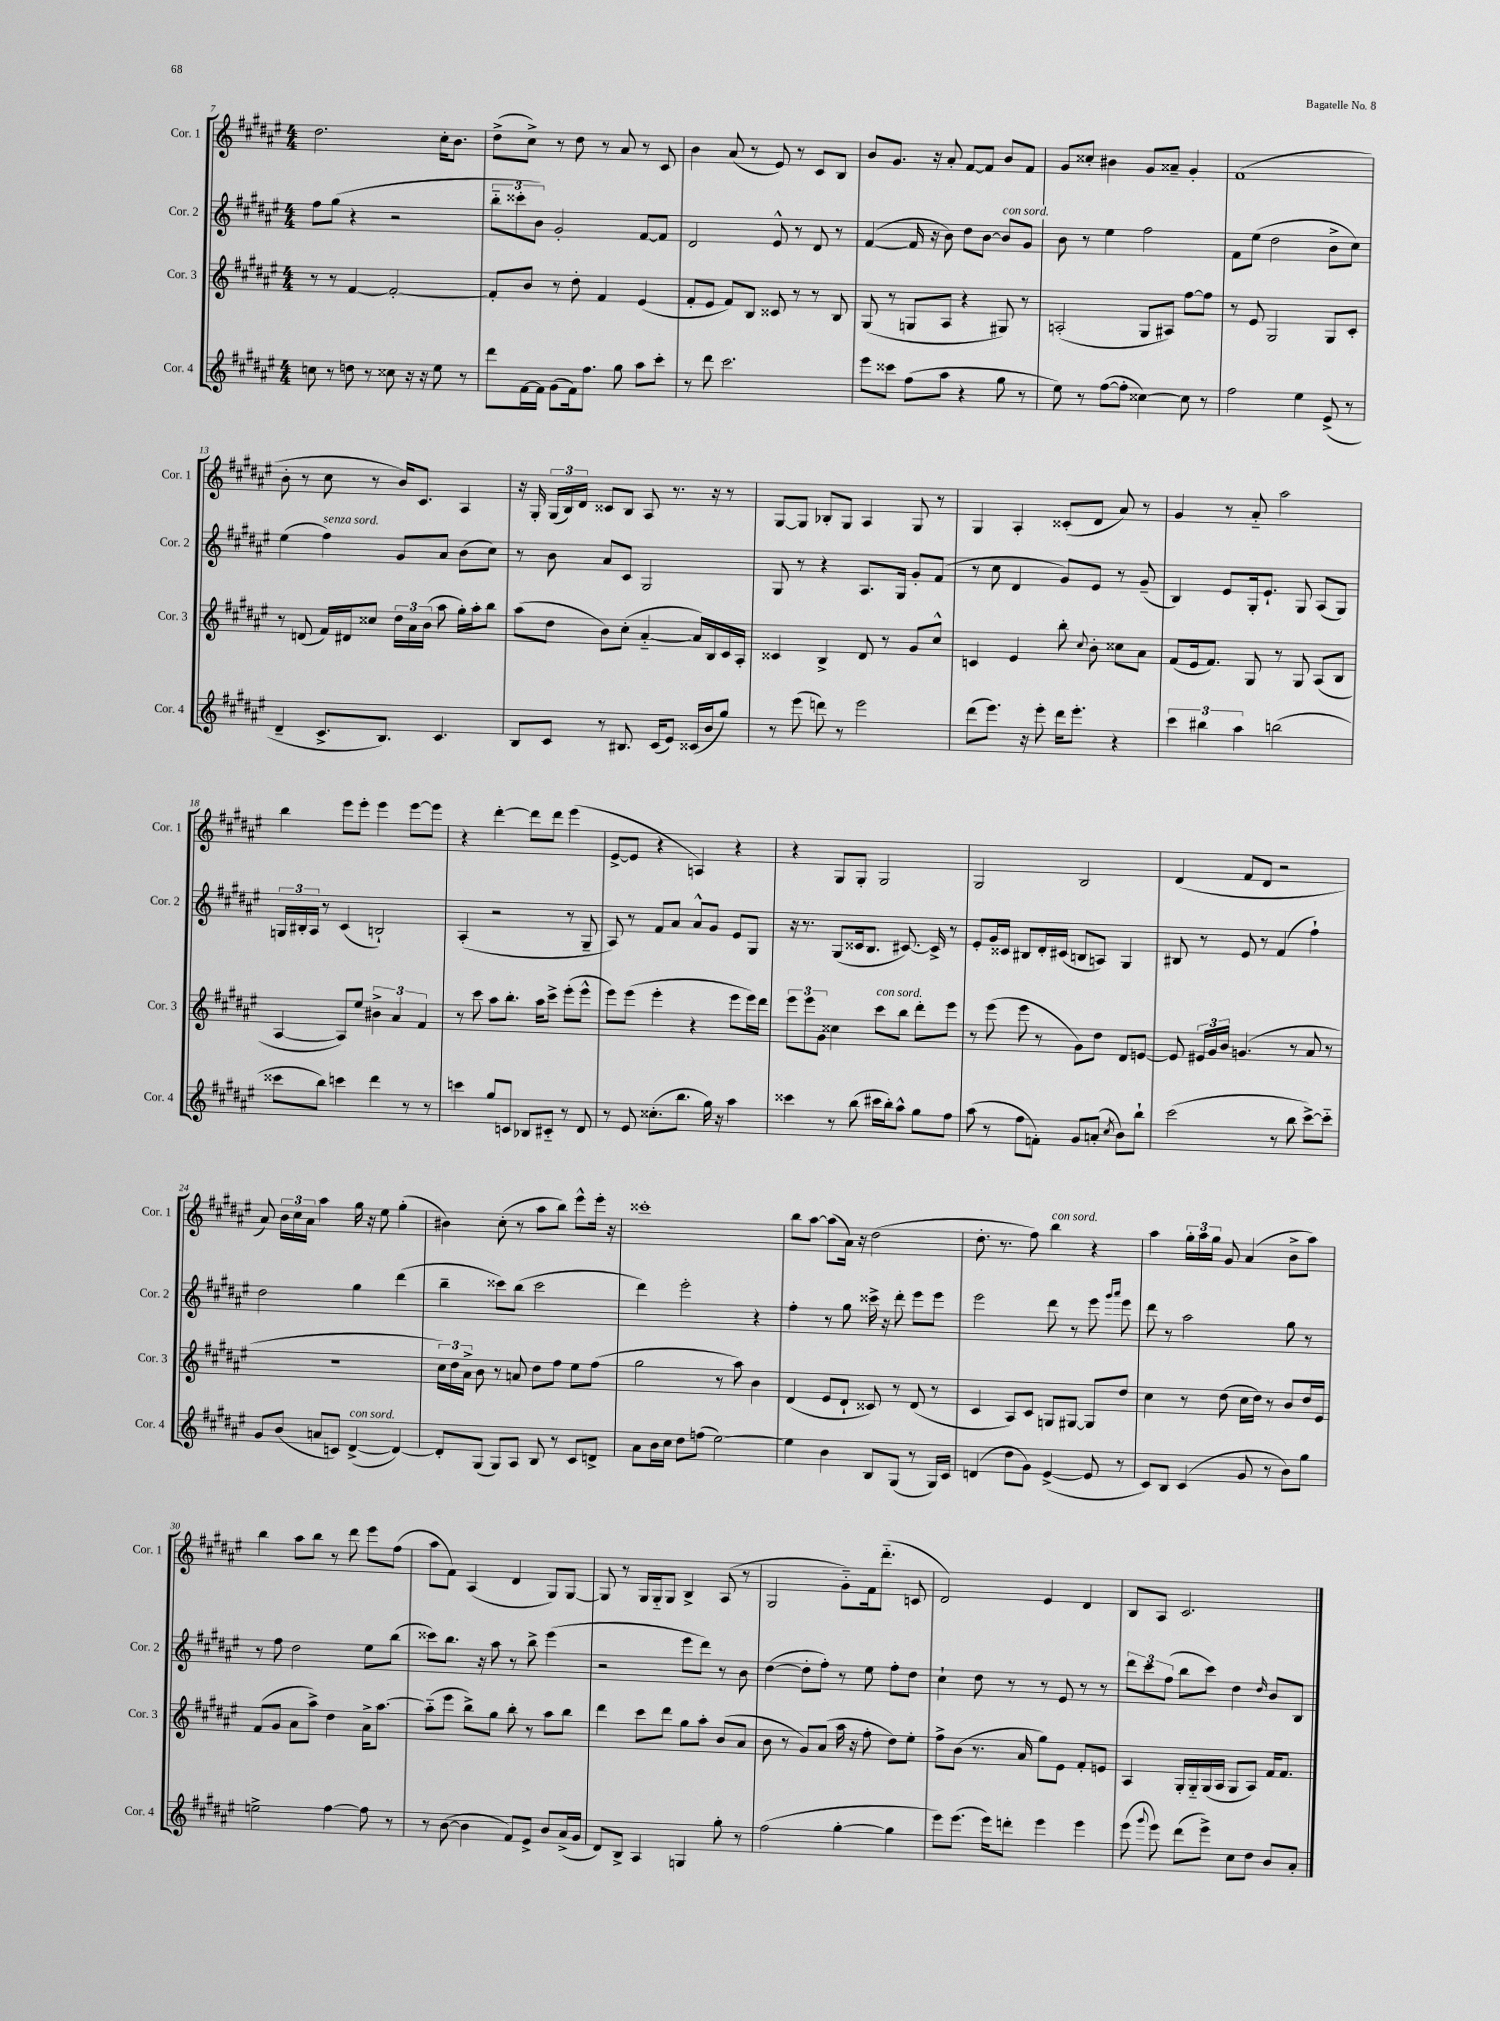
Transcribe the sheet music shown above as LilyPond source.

<<
\new StaffGroup <<
\new Staff = "s0" \with { instrumentName = "Cor. 1" shortInstrumentName = "Cor. 1" } {
    \clef treble \key fis \major \numericTimeSignature \time 4/4
    \autoBeamOff dis''2. cis''16[-. b'8.] |
    dis''8[->( cis''8]->) r8 dis''8 r8 ais'8 r8 cis'8 |
    b'4 ais'8( r8 eis'8) r8 cis'8[ b8] |
    b'8[ gis'8.] r16 ais'8-. fis'8[~ fis'8] b'8[ fis'8] |
    gis'8[ cisis''8]-. bis'4 gis'8[ aisis'8]-- gis'4-. |
    fis'1( |
    b'8-. r8 cis''8 r8 b'16[) cis'8.] ais4 |
    r16 gis16-. \tuplet 3/2 { gis16[( b16) dis'16] } cisis'8[ b8] ais8 r8. r16 r8 |
    gis8[~ gis8] bes8[-. gis8] ais4 gis8 r8 |
    gis4 ais4-. cisis'8[-.( dis'8] ais'8) r8 |
    gis'4 r8 ais'8-_ ais''2 |
    b''4 eis'''8[ eis'''8]-. eis'''4 eis'''8[~ eis'''8] |
    r4 dis'''4~-. dis'''8[ dis'''8] eis'''4( |
    eis'8[~-> eis'8] r4 a4) r4 |
    r4 gis8[ gis8]-. gis2 |
    gis2 b2 |
    dis'4( fis'8[ dis'8] r2 |
    ais'8) \tuplet 3/2 { b'16[ cis''16 ais'16] } ais''4 gis''16 r16 eis''8 gis''4-.( |
    bis'4) cis''8-.( r8 ais''8[ b''8]) eis'''8[-^ eis'''16]-. r16 |
    cisis'''1-. |
    b''8[ ais''8]~ ais''8[( ais'16]) r16 dis''2( |
    dis''8.-. r8. fis''8) b''4^\markup { \italic "con sord." } r4 |
    ais''4 \tuplet 3/2 { gis''16[-. ais''16 gis''16] } gis'8 ais'4( b'8[-> ais''8]) |
    b''4 ais''8[ b''8] r8 dis'''8 eis'''8[ fis''8]( |
    ais''8[ fis'8]) ais4( dis'4 gis8[) gis8]~ |
    gis8 r8 gis16[ gis16-_ gis8] b4-> ais8( r8 |
    gis2 gis'8[-_) fis'16 dis'''8.]-_( c'8 |
    dis'2) eis'4 dis'4 |
    b8[ ais8] cis'2. \bar "|." |
}
\new Staff = "s1" \with { instrumentName = "Cor. 2" shortInstrumentName = "Cor. 2" } {
    \clef treble \key fis \major \numericTimeSignature \time 4/4
    \autoBeamOff fis''8[ gis''8]( r4 r2 |
    \tuplet 3/2 { b''8[-_ cisis'''8-. b'8]) } gis'2-. fis'8[~ fis'8] |
    dis'2 eis'8-^ r8 dis'8 r8 |
    fis'4~( fis'16 r16 b'8) dis''8[ b'8]~ b'8[^\markup { \italic "con sord." } gis'8] |
    b'8 r8 eis''4 fis''2 |
    fis'8[ eis''8]( dis''2 b'8[-> cis''8]) |
    eis''4( fis''4^\markup { \italic "senza sord." }) gis'8[ ais'8] b'8[( cis''8]) |
    r8 b'8 ais'8[ cis'8] gis2 |
    gis8 r8 r4 ais8.[ gis16] gis'8[-. fis'8]( |
    r8 cis''8 dis'4 gis'8[) eis'8] r8 gis'8--( |
    b4) eis'8[ gis16-. eis'8.]-! gis8 ais8[( gis8]) |
    \tuplet 3/2 { g16[ bis16-. ais16] } r8 cis'4( b2-!) |
    ais4-.( r2 r8 gis8-- |
    ais8) r8 fis'8[ ais'8] ais'8[-^ gis'8] eis'8[ gis8] |
    r16 r8. gis8[( cisis'16 b8.] cis'8.~) cis'16-> r8 |
    eis'8[-. gis'16 cisis'16] bis8[ dis'16-. cis'16]( b8[ a8]) gis4 |
    bis8 r8 eis'8 r8 fis'4( fis''4-!) |
    dis''2 gis''4 dis'''4( |
    b''4-- cisis'''8[) b''8]( cisis'''2 |
    dis'''4) eis'''2-. r4 |
    fis''4-. r8 gis''8 cisis'''16-> r16 dis'''8-. eis'''8[ eis'''8] |
    eis'''2 dis'''8 r8 eis'''8 \grace { gis'''16[ ais'''16] } eis'''8 |
    dis'''8 r8 ais''2 gis''8 r8 |
    r8 fis''8 dis''2 eis''8[ b''8]( |
    cisis'''8[) b''8.] r16 ais''8 r8 b''8-> eis'''4( |
    r2 eis'''8[ dis'''8]) r8 b'8 |
    dis''4~( dis''8[-. fis''8]-.) r8 eis''8 fis''8[-. dis''8] |
    cis''4-! dis''8 r8 r8 eis'8 r8 r8 |
    \tuplet 3/2 { dis'''8[ cis'''8 fis''8]( } b''8[ cis'''8]) dis''4 \grace { dis''16 } b'8[ b8] \bar "|." |
}
\new Staff = "s2" \with { instrumentName = "Cor. 3" shortInstrumentName = "Cor. 3" } {
    \clef treble \key fis \major \numericTimeSignature \time 4/4
    \autoBeamOff r8 r8 fis'4~ fis'2~-. |
    fis'8[-. b'8] r8 dis''8-. fis'4 eis'4( |
    fis'8[-. eis'8] fis'8[) b8] cisis'8 r8 r8 b8 |
    gis8( r8 g8[ ais8] r4 gis8) r8 |
    a2-.( gis8[ ais8]) fis''8[~ fis''8] |
    r8 eis'8 gis2 gis8[ cis'8]-. |
    r8 d'8( fis'16[) dis'16 cisis''8] \tuplet 3/2 { dis''16[ ais'16 b'16]( } ais''8 gis''16[-.) ais''16-. b''8] |
    ais''8[( dis''8] b'8[) cis''8]-.( ais'4~-_ ais'16[) b16 cis'16 ais16]-. |
    cisis'4 b4-> dis'8 r8 gis'8[ cis''8]-^ |
    c'4 eis'4 b''8-. \appoggiatura { cis''8 } b'8-. cisis''8[ ais'8] |
    fis'8[( eis'16 fis'8.]) gis8 r8 gis8 ais8[( b8] |
    ais4~ ais8[) eis''8] \tuplet 3/2 { bis'4-> ais'4 fis'4 } |
    r8 cis'''8 ais''8[ b''8.]-. ais''16[ cis'''8]-> eis'''8[-.( eis'''8]-^ |
    eis'''8[) eis'''8]( eis'''4-. r4 eis'''8[ eis'''16) dis'''16] |
    \tuplet 3/2 { eis'''8[ eis'''8 gis'8] } cisis''4 cis'''8[^\markup { \italic "con sord." } b''8] dis'''8[-. eis'''8] |
    r8 eis'''8( eis'''8 r8 gis'8[) dis''8] dis'8[ e'8]~ |
    e'8 \tuplet 3/2 { eis'16[ gis'16 b'16] } g'4.( r8 ais'8 r8 |
    R1 |
    \tuplet 3/2 { cis''16[) dis''16 ais'16]-> } b'8 r8 a'8 dis''8[ fis''8] eis''8[ fis''8]( |
    gis''2 r8 ais''8) b'4 |
    dis'4( eis'8[ dis'8]-! cisis'8) r8 dis'8( r8 |
    cis'4 ais8[) cis'8] g8[ gis8]~ gis8[ dis''8] |
    cis''4 r8 dis''8( cis''16[ dis''16]) r8 b'8[ dis''16 eis'16] |
    fis'8[( gis'8] ais'8[ ais''8]->) dis''4 ais'16[-> ais''8.]~ |
    ais''8[-_( eis'''8] b''8[->) gis''8] b''8-. r8 ais''8[ b''8] |
    dis'''4 cis'''8[ dis'''8] gis''8[ ais''8]-. b'8[( ais'8] |
    b'8 r8 gis'8[) ais'8]( ais''16 r16 fis''8-. dis''8[) eis''8]-. |
    fis''8[-> b'8]( r8. ais'16 gis''8[) eis'8] fis'8[-. e'8] |
    ais4 gis16[-. gis16-_ gis16( ais16] gis8[ ais8]) fis'16[ fis'8.] \bar "|." |
}
\new Staff = "s3" \with { instrumentName = "Cor. 4" shortInstrumentName = "Cor. 4" } {
    \clef treble \key fis \major \numericTimeSignature \time 4/4
    \autoBeamOff c''8 r8 d''8 r8 cisis''8 r16 r16 eis''8 r8 |
    dis'''8[ fis'16~ fis'16] gis'8[( fis'16) fis''8.] gis''8 ais''8[ cis'''8]-. |
    r8 dis'''8 cis'''2. |
    eis'''8[ cisis'''8] fis''8[( ais''8] r4 gis''8 r8 |
    eis''8) r8 fis''8[~( fis''8]-. cisis''4~) cisis''8 r8 |
    fis''2 eis''4 eis'8->( r8 |
    dis'4-- cis'8.[-> b8.]) cis'4. |
    b8[ cis'8] r8 bis8. cis'16[( eis'8]) cisis'16[( b'16 gis''8]) |
    r8 eis'''8( d'''8) r8 eis'''2 |
    dis'''8[( eis'''8.]) r16 eis'''8-. dis'''16[ eis'''8.]-. r4 |
    \tuplet 3/2 { cis'''4 bis''4 ais''4 } b''2( |
    cisis'''8[ b''8]) c'''4 dis'''4 r8 r8 |
    c'''4 gis''8[ c'8] bes8[ cis'8]-_ r8 dis'8 |
    r8 eis'8 cisis''8.[-.( b''8.] gis''16) r16 ais''4 |
    cisis'''4 r8 b''8( cis'''16[ b''16-.) ais''8]-^ gis''8[ fis''8] |
    ais''8( r8 fis''8[ f'8]-.) gis'8[ a'8]-.( \acciaccatura { cis''8 } b'8[) b''8]-! |
    cis'''2( r8 b''8 cis'''8[~->) cis'''8]-_ |
    gis'8[ b'8]( a'8[ c'8]) dis'4~->^\markup { \italic "con sord." }( dis'4~) |
    dis'8[-. gis8]( gis8[) ais8] b8 r8 cis'8[ d'8]-> |
    ais'8[ b'16 cis''16] dis''8[ f''8]( eis''2~) |
    eis''4 b'4 b8[ gis8]( r8 gis16[) cis'16] |
    d'4( dis''8[ gis'8]) eis'4~->( eis'8 r8 |
    cis'8[) b8] cis'4( gis'8 r8 b'8[) gis''8] |
    e''2-> fis''4~ fis''8 r8 |
    r8 b'8~( b'4 fis'8[) eis'8]-> b'8[ ais'16->( gis'16] |
    dis'8[) b8]-> ais4 g4 gis''8-. r8 |
    fis''2( gis''4~-. gis''4 |
    eis'''8[) eis'''8.]( eis'''16[) d'''8]-. eis'''4 eis'''4 |
    eis'''8( \appoggiatura { gis'''8 } eis'''8) dis'''8[( eis'''8]->) cis''8[ dis''8] b'8[ ais'8]-. \bar "|." |
}
>>
>>
\layout { \context { \Score currentBarNumber = #7 } }
